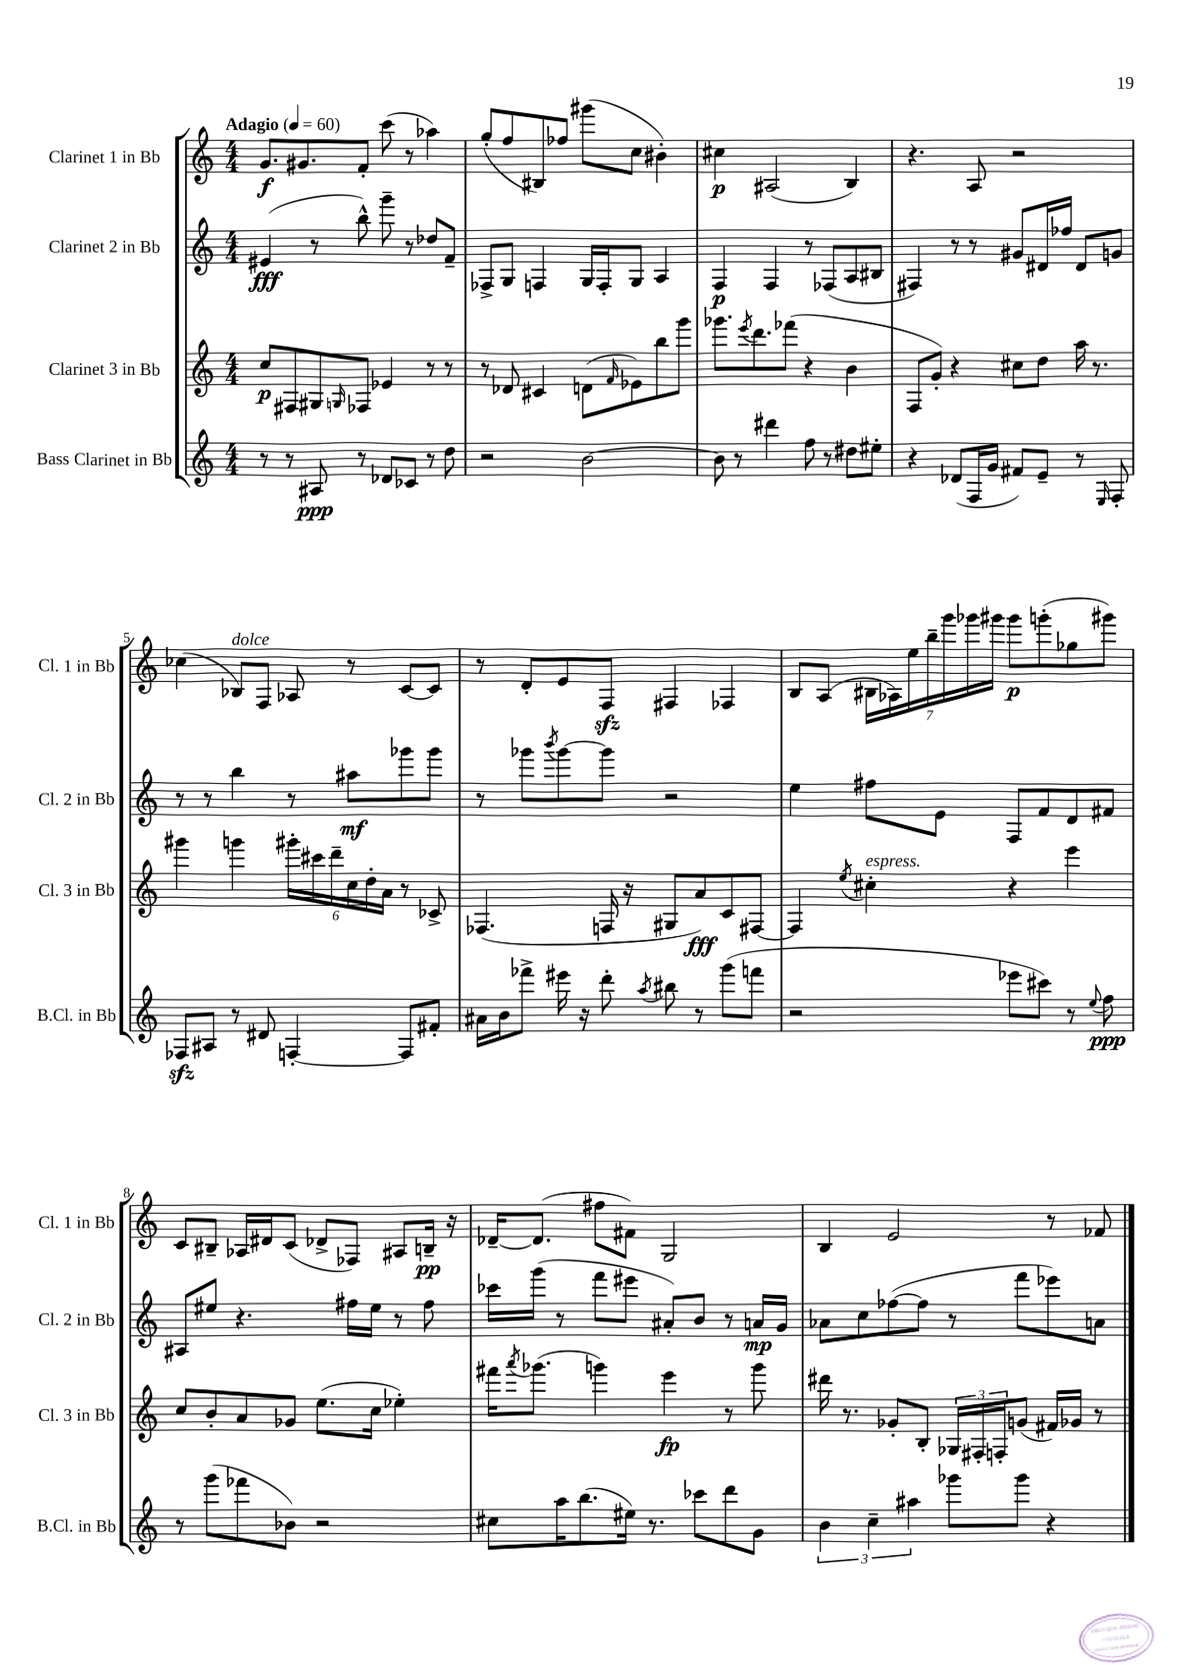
<<
\new StaffGroup <<
\new Staff = "s0" \with { instrumentName = "Clarinet 1 in Bb" shortInstrumentName = "Cl. 1 in Bb" } {
    \clef treble \key c \major \numericTimeSignature \time 4/4 \tempo "Adagio" 4 = 60
    g'8.\f gis'8. f'8-. c'''8( r8 aes''4) |
    g''8-.( f''8 bis8) fes''8 gis'''8( c''8 bis'4-.) |
    cis''4\p ais2( b4) |
    r4. a8 r2 |
    ces''4( bes8^\markup { \italic "dolce" }) f8 aes8 r8 c'8~ c'8 |
    r8 d'8-. e'8 f8\sfz fis4 fes4 |
    b8 a8( \tuplet 7/4 { bis16 aes16) e''16 b''16-- g'''16 ges'''16 gis'''16 } gis'''8\p g'''8-.( ges''8 gis'''8) |
    c'8 bis8-- aes16 dis'16 c'8( des'8-> fes8) ais8 b16--\pp r16 |
    des'16~-- des'8.( fis''8 fis'8) g2 |
    b4 e'2 r8 fes'8 \bar "|." |
}
\new Staff = "s1" \with { instrumentName = "Clarinet 2 in Bb" shortInstrumentName = "Cl. 2 in Bb" } {
    \clef treble \key c \major \numericTimeSignature \time 4/4
    eis'4\fff( r8 b''8-^) g'''8-- r8 des''8 f'8-- |
    fes8-> g8 f4 g16 f16-. g8 a4 |
    f4\p f4 r8 fes8( a8 bis8 |
    fis4) r8 r8 gis'8 dis'16 fes''16 dis'8 g'8 |
    r8 r8 b''4 r8 ais''8\mf ges'''8 ges'''8 |
    r8 ges'''8 \acciaccatura { b'''8 } ges'''8~ ges'''8 r2 |
    e''4 fis''8 e'8 f8 f'8 d'8 fis'8 |
    ais8 eis''8 r4. fis''16 eis''16 r8 fis''8 |
    ces'''16 g'''16( r8 f'''8 eis'''8 ais'8-.) b'8 r8 a'16\mp g'16 |
    aes'8 c''8 fes''8~( fes''8 r8 f'''8 ees'''8) a'8 \bar "|." |
}
\new Staff = "s2" \with { instrumentName = "Clarinet 3 in Bb" shortInstrumentName = "Cl. 3 in Bb" } {
    \clef treble \key c \major \numericTimeSignature \time 4/4
    c''8\p fis8 gis8 \grace { g16 } fes8 ees'4 r8 r8 |
    r8 des'8 cis'4 d'8( \grace { f'16 } ees'8) b''8 g'''8 |
    ges'''8. \acciaccatura { e'''8 } d'''8. fes'''8( r4 b'4 |
    f8 g'8-.) r4 cis''8 d''8 a''16 r8. |
    gis'''4 g'''4 \tuplet 6/4 { gis'''16-. cis'''16 d'''16-- c''16 d''16-. a'16 } r8 ces'8-> |
    fes4.( f16 r16 gis8 a'8\fff) c'8 fis8~ |
    fis4 \acciaccatura { e''8 } cis''4-.^\markup { \italic "espress." } r4 e'''4 |
    c''8 b'8-. a'8 ges'8 e''8.( c''16 ees''4-.) |
    fis'''16 \acciaccatura { a'''8 } ges'''8.( g'''4) e'''4\fp r8 g'''8 |
    dis'''16 r8. ges'8-. b8-. \tuplet 3/2 { ges16 fis16-. f16-. } g'8( fis'16) ges'16 r8 \bar "|." |
}
\new Staff = "s3" \with { instrumentName = "Bass Clarinet in Bb" shortInstrumentName = "B.Cl. in Bb" } {
    \clef treble \key c \major \numericTimeSignature \time 4/4
    r8 r8 ais8\ppp r8 des'8 ces'8 r8 d''8 |
    r2 b'2~ |
    b'8 r8 dis'''4 f''8 r8 dis''8 eis''8-. |
    r4 des'8( f16 g'16 fis'8) e'8-- r8 \grace { e16 } f8-. |
    fes8\sfz ais8 r8 dis'8 f4~-. f8 fis'8-. |
    ais'16 b'16 fes'''8-> eis'''16 r16 d'''8-. \acciaccatura { a''8 } bis''8 r8 g'''8( f'''8 |
    r2 ees'''8 cis'''8) r8 \appoggiatura { e''8 } f''8\ppp |
    r8 g'''8( fes'''8 bes'8) r2 |
    cis''8 a''16 b''8.( eis''16) r8. ces'''8 d'''8 g'8 |
    \tuplet 3/2 { b'4 c''4-- ais''4 } ges'''8 ges'''8 r4 \bar "|." |
}
>>
>>
